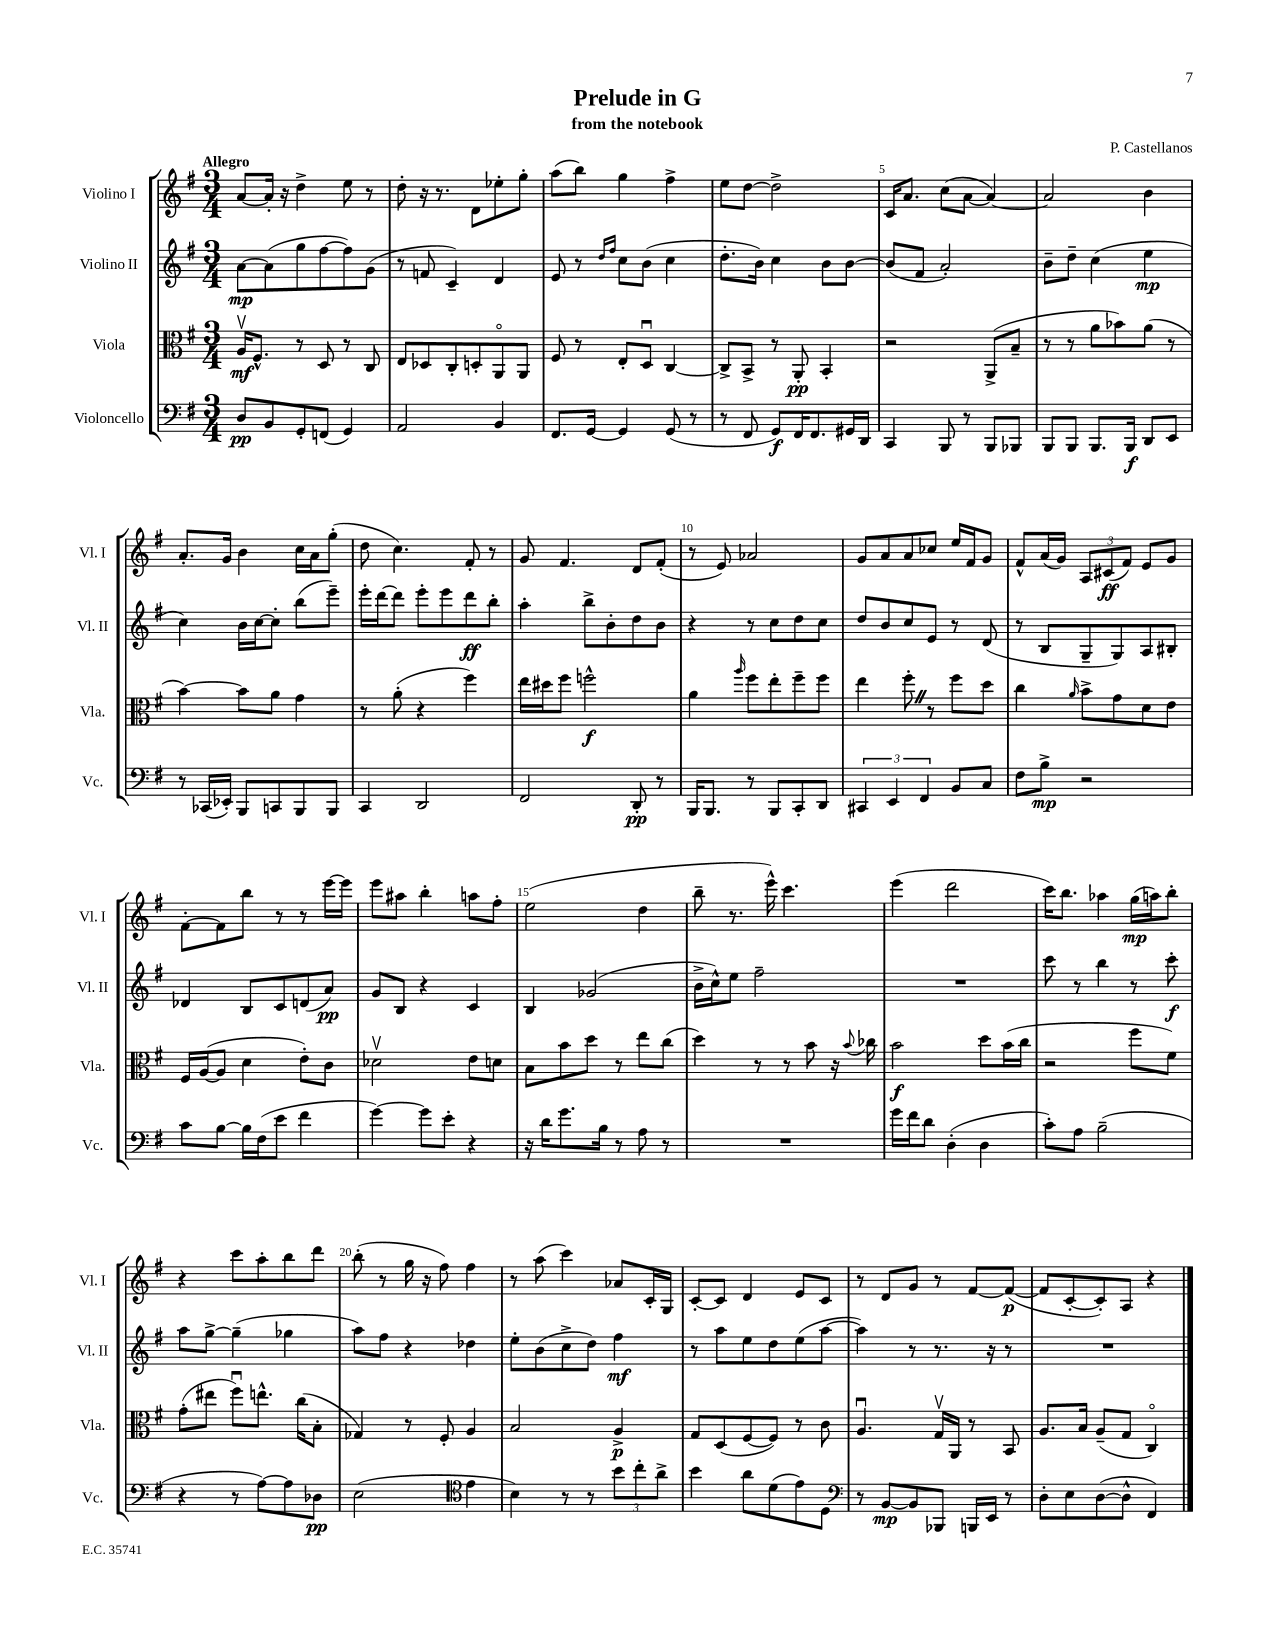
\header { title = "Prelude in G" composer = "P. Castellanos" subtitle = "from the notebook" }
<<
\new StaffGroup <<
\new Staff = "s0" \with { instrumentName = "Violino I" shortInstrumentName = "Vl. I" } {
    \clef treble \key g \major \numericTimeSignature \time 3/4 \tempo "Allegro"
    a'8~ a'16-. r16 d''4-> e''8 r8 |
    d''8-. r16 r8. d'8 ees''8-. g''8-. |
    a''8( b''8) g''4 fis''4-> |
    e''8 d''8~ d''2-> |
    c'16 a'8. c''8( a'8~ a'4~) |
    a'2 b'4 |
    a'8.-. g'16 b'4 c''16 a'16 g''8-.( |
    d''8 c''4.) fis'8-. r8 |
    g'8 fis'4. d'8 fis'8-.( |
    r8 e'8) aes'2 |
    g'8 a'8 a'8 ces''8 e''16 fis'16 g'8 |
    fis'8-^ a'16( g'16) \tuplet 3/2 { a8 cis'8\ff( fis'8) } e'8 g'8 |
    fis'8~-. fis'8 b''8 r8 r8 e'''16~ e'''16 |
    e'''8 ais''8 b''4-. a''8 fis''8-. |
    e''2( d''4 |
    b''8-- r8. e'''16-^) c'''4. |
    e'''4( d'''2 |
    c'''16) b''8. aes''4 g''16\mp( a''16) b''8-. |
    r4 c'''8 a''8-. b''8 d'''8 |
    b''8-.( r8 g''16 r16 fis''8) fis''4 |
    r8 a''8( c'''4) aes'8 c'16-. g16 |
    c'8~-. c'8 d'4 e'8 c'8 |
    r8 d'8 g'8 r8 fis'8~ fis'8~\p( |
    fis'8 c'8~-. c'8-.) a8 r4 \bar "|." |
}
\new Staff = "s1" \with { instrumentName = "Violino II" shortInstrumentName = "Vl. II" } {
    \clef treble \key g \major \numericTimeSignature \time 3/4
    a'8~\mp a'8( g''8 fis''8~ fis''8) g'8( |
    r8 f'8 c'4--) d'4 |
    e'8 r8 \grace { d''16 fis''16 } c''8 b'8( c''4 |
    d''8.-. b'16) c''4 b'8 b'8~ |
    b'8( fis'8 a'2-.) |
    b'8-- d''8-- c''4( e''4\mp |
    c''4) b'16 c''16~ c''8-. b''8( e'''8--) |
    e'''16-. d'''16~ d'''8 e'''8-. e'''8 d'''8\ff b''8-. |
    a''4-. b''8-> b'8-. d''8 b'8 |
    r4 r8 c''8 d''8 c''8 |
    d''8 b'8 c''8 e'8 r8 d'8( |
    r8 b8 g8-- g8) a8 bis8-. |
    des'4 b8 c'8 d'8( a'8\pp) |
    g'8 b8 r4 c'4 |
    b4 ges'2( |
    b'16-> c''16-^) e''8 fis''2-- |
    R2. |
    c'''8 r8 b''4 r8 c'''8-.\f |
    a''8 g''8~-> g''4--( ges''4 |
    a''8) fis''8 r4 des''4 |
    e''8-. b'8( c''8-> d''8) fis''4\mf |
    r8 a''8 e''8 d''8 e''8( a''8~ |
    a''4) r8 r8. r16 r8 |
    R2. \bar "|." |
}
\new Staff = "s2" \with { instrumentName = "Viola" shortInstrumentName = "Vla." } {
    \clef alto \key g \major \numericTimeSignature \time 3/4
    a16\upbow\mf fis8.-^ r8 d8 r8 c8 |
    e8 des8 c8-. d8-. a,8\flageolet a,8 |
    fis8 r8 e8-. d8\downbow c4~ |
    c8-> b,8-> r8 a,8-.\pp b,4-. |
    r2 a,8->( b8-- |
    r8 r8 a'8 bes'8) a'8( r8 |
    b'4~) b'8 a'8 g'4 |
    r8 a'8-.( r4 fis''4) |
    e''16 dis''16 fis''8 f''2-^\f |
    a'4 \grace { a''16 } fis''8 e''8-. fis''8-- fis''8 |
    e''4 fis''8-. \once \override BreathingSign.text = \markup { \musicglyph "scripts.caesura.straight" } \breathe r8 fis''8 d''8 |
    c''4 \grace { a'16 } b'8-> g'8 d'8 e'8 |
    fis16 a16~( a8 d'4 e'8-.) c'8 |
    des'2\upbow e'8 d'8 |
    b8 b'8 d''8 r8 e''8 c''8( |
    d''4) r8 r8 b'8 r16 \appoggiatura { b'8 } ces''16 |
    b'2\f d''8 b'16( c''16 |
    r2 fis''8 fis'8) |
    g'8-.( eis''8 fis''8\downbow) e''8.-^ c''16( b8-. |
    ges4) r8 fis8-. a4 |
    b2 a4->\p |
    g8 d8( fis8~ fis8) r8 c'8 |
    a4.\downbow g16\upbow a,16 r8 b,8 |
    a8. b16 a8--( g8 c4\flageolet) \bar "|." |
}
\new Staff = "s3" \with { instrumentName = "Violoncello" shortInstrumentName = "Vc." } {
    \clef bass \key g \major \numericTimeSignature \time 3/4
    d8\pp b,8 g,8-. f,8( g,4) |
    a,2 b,4 |
    fis,8. g,16~ g,4 g,8( r8 |
    r8 fis,8 g,8\f) fis,16 fis,8. gis,16 d,16 |
    c,4 b,,8 r8 b,,8 bes,,8 |
    b,,8 b,,8 b,,8. b,,16\f d,8 e,8 |
    r8 ces,16( ees,16-.) b,,8 c,8 b,,8 b,,8 |
    c,4 d,2 |
    fis,2 d,8-.\pp r8 |
    b,,16 b,,8. r8 b,,8 c,8-. d,8 |
    \tuplet 3/2 { cis,4 e,4 fis,4 } b,8 c8 |
    fis8 b8->\mp r2 |
    c'8 b8~ b16 fis16( e'8 fis'4 |
    g'4~) g'8 e'8-. r4 |
    r16 d'16 g'8. b16 r8 a8 r8 |
    R2. |
    g'16 fis'16 d'8 d4-.( d4 |
    c'8-.) a8 b2--( |
    r4 r8 a8~) a8 des8\pp |
    e2( \clef tenor e'4 |
    b4) r8 r8 \tuplet 3/2 { b'8 c''8-. a'8-> } |
    b'4 a'8 d'8( e'8) d8 |
    \clef bass r8 b,8~\mp b,8 bes,,8 b,,16 e,16 r8 |
    d8-. e8 d8~( d8-^ fis,4) \bar "|." |
}
>>
>>
\layout { \context { \Score \override BarNumber.break-visibility = ##(#f #t #t) barNumberVisibility = #(every-nth-bar-number-visible 5) } }
